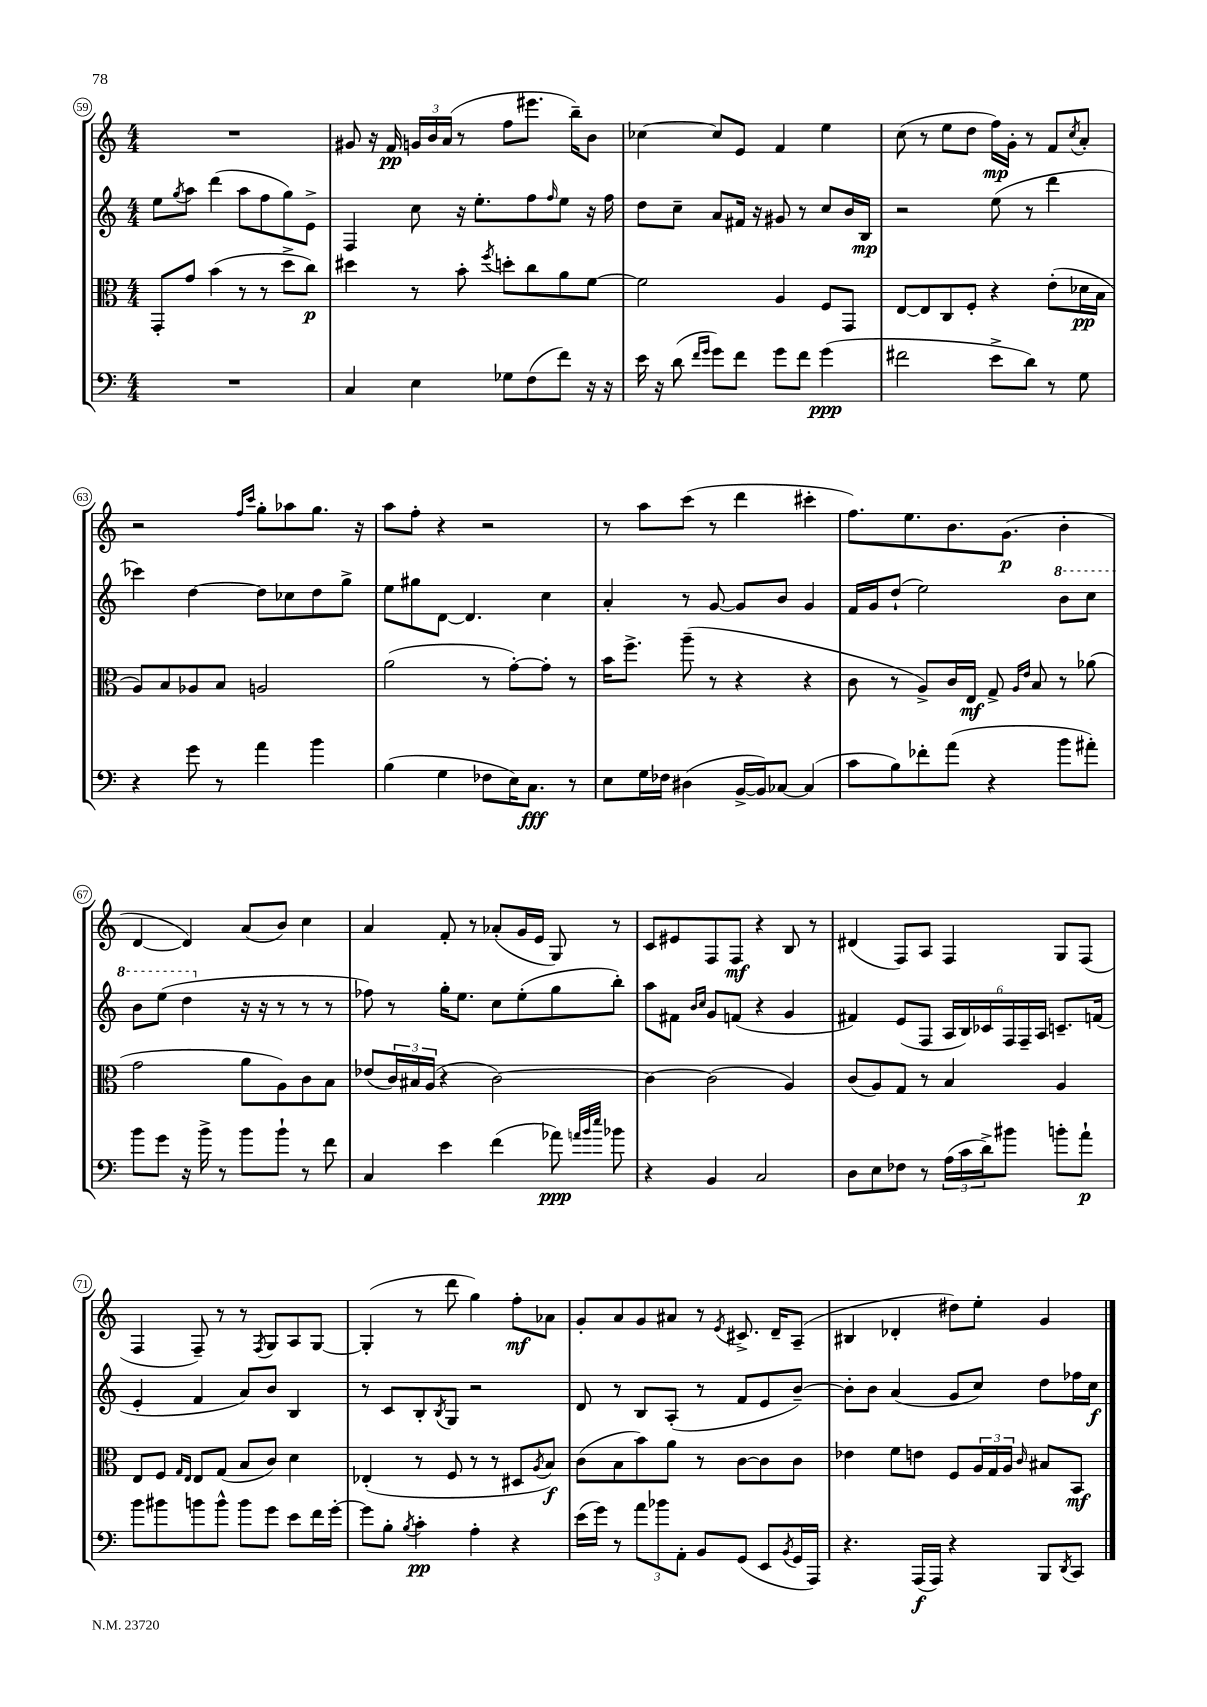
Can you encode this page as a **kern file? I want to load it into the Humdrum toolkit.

**kern	**kern	**kern	**kern
*staff4	*staff3	*staff2	*staff1
*clefF4	*clefC3	*clefG2	*clefG2
*k[]	*k[]	*k[]	*k[]
*M4/4	*M4/4	*M4/4	*M4/4
1r	8GG'	8ee	1r
.	.	8qgg	.
.	8g	8aa	.
.	(4b	(4ddd	.
.	8r	8aa	.
.	8r	8ff	.
.	8dd^	8gg)	.
.	8cc)	8e^	.
=	=	=	=
4C	4dd#	4F	8g#
.	.	.	16r
.	.	.	16f
4E	8r	8cc	24g
.	.	.	24b
.	.	.	(24a
.	8b'	16r	8r
.	.	8.ee'	.
.	8qff	.	.
8G-	8dd'	.	8ff
(8F	8cc	8ff	8.eee#
.	.	16qqff	.
8f)	8a	8ee	.
.	.	.	16bb~)
16r	[8f	16r	8b
16r	.	16ff	.
=	=	=	=
16e	2f]	8dd	[4cc-
16r	.	.	.
(8d	.	8cc~	.
16qqf	.	.	.
16qqg	.	.	.
8g)	.	8a	8cc-]
8f	.	16f#	8e
.	.	16r	.
8g	4A	8g#	4f
8f	.	8r	.
(4g	8F	8cc	4ee
.	8GG	16b	.
.	.	16B	.
=	=	=	=
2f#	[8E	2r	(8cc
.	8E]	.	8r
.	8C	.	8ee
.	8F'	.	8dd
8e^	4r	(8ee	16ff)
.	.	.	16g'
8d)	.	8r	8r
8r	(8e'	4ddd	8f
.	.	.	8qcc
8G	16d-	.	8a'
.	16B	.	.
=	=	=	=
4r	8A)	4ccc-)	2r
.	8B	.	.
8g	8A-	[4dd	.
8r	8B	.	.
.	.	.	16qqff
.	.	.	16qqccc
4a	2A	8dd]	8gg'
.	.	8cc-	8aa-
4b	.	8dd	8.gg
.	.	8gg^	.
.	.	.	16r
=	=	=	=
(4B	(2a	8ee	8aa
.	.	8gg#	8ff'
4G	.	[8d	4r
.	.	4.d]	.
8F-	8r	.	2r
16E)	[8g')	.	.
8.C	.	.	.
.	8g']	4cc	.
8r	8r	.	.
=	=	=	=
8E	16b	4a'	8r
.	8.ff^	.	.
16G	.	.	8aa
16F-	.	.	.
(4D#	(8aa~	8r	(8ccc
.	8r	[8g	8r
[16BB^	4r	8g]	4ddd
16BB])	.	.	.
[8C-	.	8b	.
(4C-]	4r	4g	4ccc#'
=	=	=	=
8c	8c	16f	8.ff)
.	.	16g	.
8B)	8r	(8dd`	.
.	.	.	8.ee
8f-'	8A^)	2ee)	.
(8a	16c	.	8.b
.	16E	.	.
4r	8G^	.	.
.	.	.	(8.g
.	16qqA	.	.
.	16qqe	.	.
.	8B	.	.
8b	8r	8bb	4b'
8a#')	(8a-	8ccc	.
=	=	=	=
8b	2g	8bb	[4d
8g	.	(8eee	.
16r	.	4ddd	4d])
16b^	.	.	.
8r	.	.	.
8b	8a	16r	(8a
.	.	16r	.
8b`	8A)	8r	8b)
8r	8c	8r	4cc
8f	8B	8r	.
=	=	=	=
4C	(8e-	8ff-)	4a
.	24c)	8r	.
.	24B#	.	.
.	(24A	.	.
4e	4r	16gg'	8f'
.	.	8.ee	.
.	.	.	8r
(4f	[2c)	8cc	(8a-'
.	.	(8ee'	16g
.	.	.	16e
8a-)	.	8gg	8G)
32qqa	.	.	.
32qqb	.	.	.
32qqee	.	.	.
8b-	.	8bb')	8r
=	=	=	=
4r	4c_	8aa	8c
.	.	8f#	8e#
.	.	16qqb	.
.	.	16qqcc	.
4BB	(2c]	8g	8F
.	.	(8f	8F
2C	.	4r	4r
.	4A)	4g	8B
.	.	.	8r
=	=	=	=
8D	(8c	4f#)	(4d#
8E	8A)	.	.
8F-	8G	(8e	8F)
8r	8r	8F	8A
(24A	4B	24A	4F
24c	.	24B)	.
24d^)	.	24c-	.
8b#	.	24F	.
.	.	24F~	.
.	.	24A	.
8b'	4A	8.c~	8G
8a`	.	.	(8F
.	.	(16f	.
=	=	=	=
8b	8E	4e'	4F
8b#	8F	.	.
.	16qqG	.	.
.	16qqE	.	.
8b	8E	4f	8F~)
8b^^	(8G	.	8r
8b	8B	8a)	8r
.	.	.	8qF
8g	8c)	8b	8G
8e	4d	4B	8A
16f	.	.	[8G
[16g'	.	.	.
=	=	=	=
8g]	(4E-'	8r	(4G']
8B'	.	8c	.
8qB	.	.	.
4c'	8r	8B'	8r
.	.	8qB	.
.	8F	8G	8ddd
4A'	8r	2r	4gg)
.	8r	.	.
4r	8D#	.	8ff'
.	8qA	.	.
.	8B)	.	8a-
=	=	=	=
(16e	(8c	8d	8g'
16g)	.	.	.
8r	8B	8r	8a
12a	8b)	8B	8g
12b-	.	.	.
.	8a	(8A'	8a#
12AA'	.	.	.
8BB	8r	8r	8r
.	.	.	8qe
(8GG	[8c	8f	8.c#^
8EE	8c]	8e	.
.	.	.	16d~
8qBB	.	.	.
16GG	8c	[8b~)	(8A~
16AAA)	.	.	.
=	=	=	=
4.r	4e-	8b']	4B#
.	.	8b	.
.	8f	(4a	4d-'
(16AAA	8e	.	.
16AAA)	.	.	.
4r	8F	8g	8dd#)
.	24A	8cc)	8ee'
.	24G	.	.
.	24A	.	.
.	16qqc	.	.
8BBB	8B#	8dd	4g
8qDD	.	.	.
8CC	8BB	16ff-	.
.	.	16cc	.
==	==	==	==
*-	*-	*-	*-
